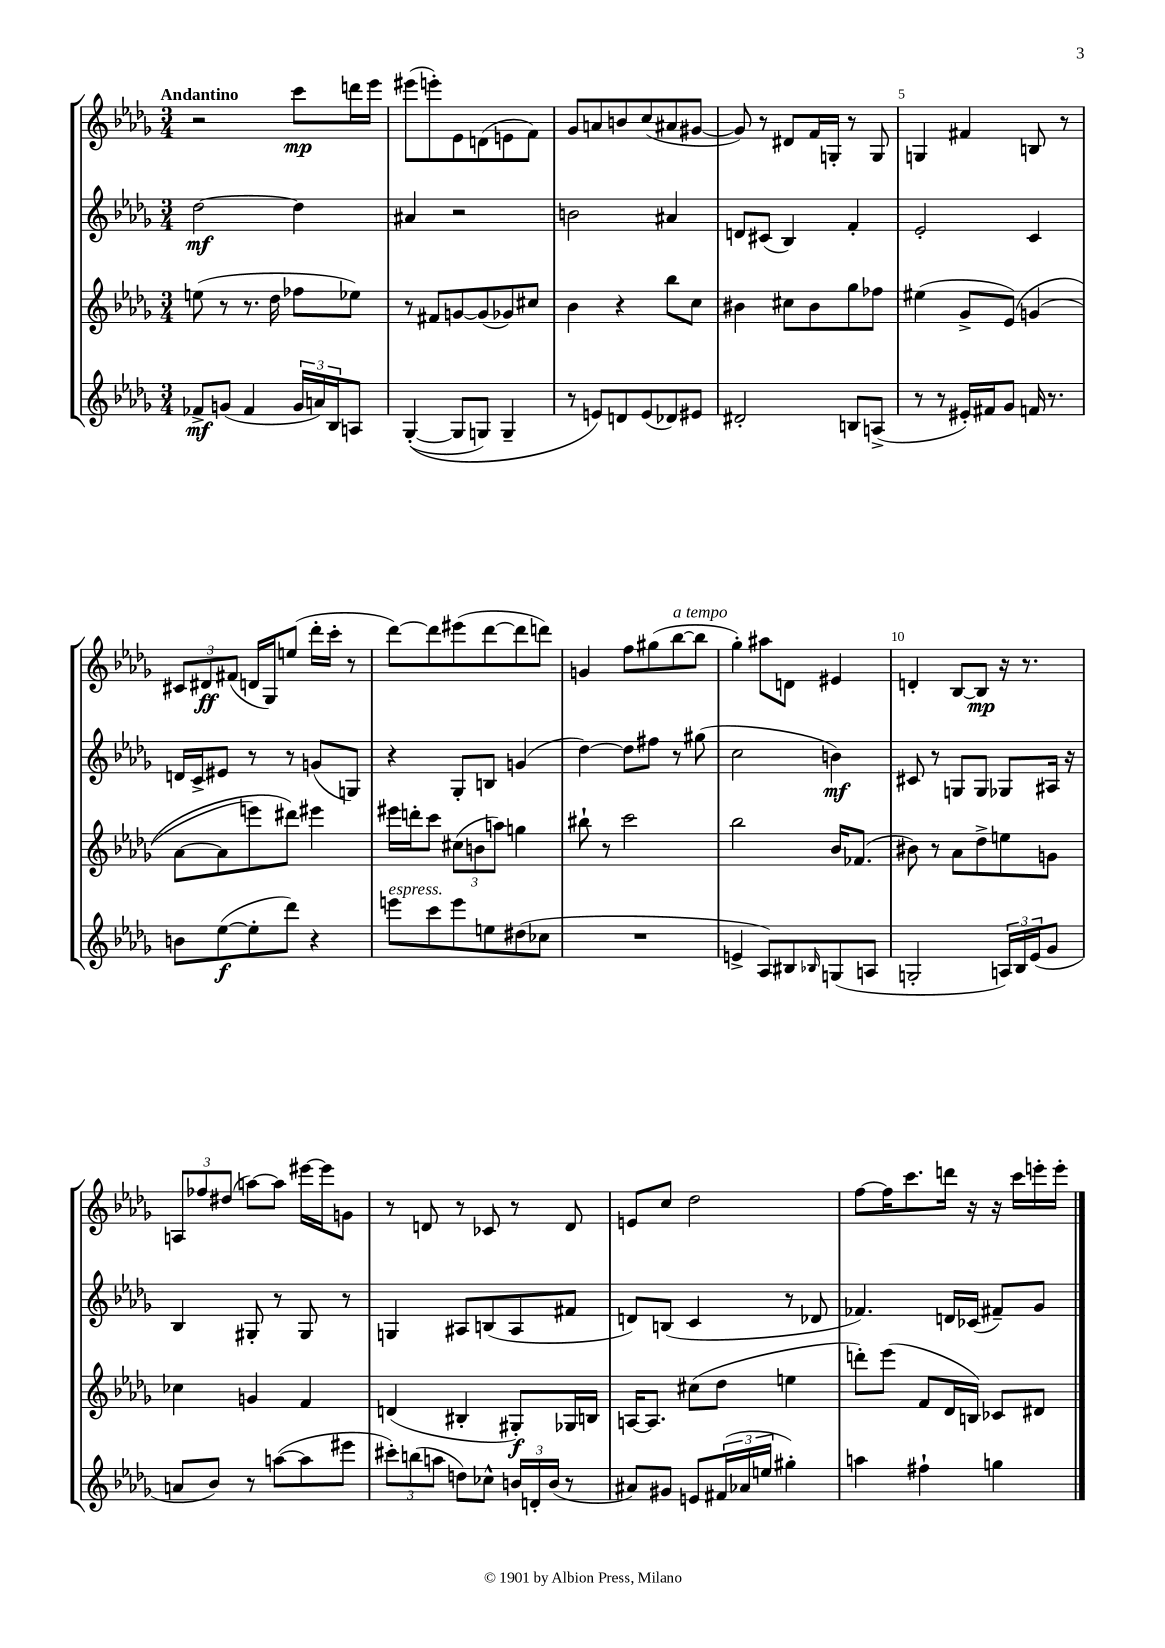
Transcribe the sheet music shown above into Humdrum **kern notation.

**kern	**dynam	**kern	**dynam	**kern	**dynam	**kern	**dynam
*part4	*part4	*part3	*part3	*part2	*part2	*part1	*part1
*staff4	*staff4	*staff3	*staff3	*staff2	*staff2	*staff1	*staff1
*clefG2	*	*clefG2	*	*clefG2	*	*clefG2	*
*k[b-e-a-d-g-]	*	*k[b-e-a-d-g-]	*	*k[b-e-a-d-g-]	*	*k[b-e-a-d-g-]	*
*M3/4	*	*M3/4	*	*M3/4	*	*M3/4	*
=1	=1	=1	=1	=1	=1	=1	=1
!	!	!	!	!	!	!LO:TX:a:B:t=Andantino	!
8f-X^/L	mf	(8een\	.	[2dd-\	mf	2r	.
(8gn/J	.	8r	.	.	.	.	.
4f-/	.	8.r	.	.	.	.	.
.	.	16dd-\	.	.	.	.	.
24g/LL	.	8ff-X\L	.	4dd-\]	.	8ccc\L	mp
24an/)	.	.	.	.	.	.	.
24B-/J	.	.	.	.	.	.	.
8An/J	.	8ee-X\J)	.	.	.	16dddn\L	.
.	.	.	.	.	.	16eee-\JJ	.
=2	=2	=2	=2	=2	=2	=2	=2
(([4G-'/	.	8r	.	4a#X/	.	(8eee#X\L	.
.	.	8f#X/L	.	.	.	8eeen'\)	.
8G-/L]	.	[8gn/	.	2r	.	8e-\	.
8Gn/J)	.	(8g/]	.	.	.	(8dn\	.
4G~/	.	8g-X/)	.	.	.	8en\	.
.	.	8cc#X/J	.	.	.	8f\J)	.
=3	=3	=3	=3	=3	=3	=3	=3
8r	.	4b-\	.	2bn\	.	8g-/L	.
8en/L)	.	.	.	.	.	8an/	.
8dn/	.	4r	.	.	.	8bn/	.
(8e/	.	.	.	.	.	(8cc/	.
8d-X/)	.	8bb-\L	.	4a#X/	.	8a#X/	.
8e#X/J	.	8cc\J	.	.	.	[8g#X/J	.
=4	=4	=4	=4	=4	=4	=4	=4
2d#X'/	.	4b#X\	.	8dn/L	.	8g#/])	.
.	.	.	.	(8c#X/J	.	8r	.
.	.	8cc#X\L	.	4B-/)	.	8d#X/L	.
.	.	8b#\	.	.	.	16f/L	.
.	.	.	.	.	.	16Gn'/JJ	.
8Bn/L	.	8gg-\	.	4f'/	.	8r	.
(8An^/J	.	8ff-X\J	.	.	.	8G/	.
=5	=5	=5	=5	=5	=5	=5	=5
8r	.	(4ee#X\	.	2e-'/	.	4Gn/	.
8r	.	.	.	.	.	.	.
16e#X'/LL)	.	8g-^/L	.	.	.	4f#X/	.
16f#X/J	.	.	.	.	.	.	.
8g-/J	.	(8e-/J)	.	.	.	.	.
16fn/	.	(4gn/	.	4c/	.	8Bn/	.
8.r	.	.	.	.	.	.	.
.	.	.	.	.	.	8r	.
!!LO:LB:g=z
=6	=6	=6	=6	=6	=6	=6	=6
8bn\L	.	[8a-\L	.	16dn/LL	.	12c#X/L	.
.	.	.	.	16c^/J	.	.	.
.	.	.	.	.	.	12d#X/	ff
([8ee-\	f	8a-\]	.	8e#X/J	.	.	.
.	.	.	.	.	.	(12f#X/J	.
8ee-'\]	.	8eeen\)	.	8r	.	16dn/LL	.
.	.	.	.	.	.	16G-/J)	.
8ddd-\J)	.	8ddd#X\J)	.	8r	.	(8een/J	.
4r	.	4eee#X\	.	(8gn/L	.	16ddd-'\LL	.
.	.	.	.	.	.	16ccc'\JJ	.
.	.	.	.	8Gn/J)	.	8r	.
=7	=7	=7	=7	=7	=7	=7	=7
!LO:TX:a:i:t=espress.	!	!	!	!	!	!	!
8eeen\L	.	16eee#X\LL	.	4r	.	[8ddd-\L)	.
.	.	16dddn'\J	.	.	.	.	.
8ccc\	.	8ccc\J	.	.	.	8ddd-\]	.
8eee\	.	(12cc#X\L	.	8G-'/L	.	(8eee#X\	.
.	.	12bn\	.	.	.	.	.
8een\	.	.	.	8Bn/J	.	[8ddd-\	.
.	.	12aan\J)	.	.	.	.	.
(8dd#X\	.	4ggn\	.	(4gn/	.	8ddd-\]	.
8cc-X\J	.	.	.	.	.	8dddn\J)	.
=8	=8	=8	=8	=8	=8	=8	=8
2.r	.	8bb#X`\	.	[4dd-\)	.	4gn/	.
.	.	8r	.	.	.	.	.
.	.	2ccc\	.	8dd-\L]	.	8ff\L	.
.	.	.	.	8ff#X\J	.	(8gg#X\	.
!	!	!	!	!	!	!LO:TX:a:i:t=a tempo	!
.	.	.	.	8r	.	[8bb-\	.
.	.	.	.	(8gg#X\	.	8bb-\J]	.
=9	=9	=9	=9	=9	=9	=9	=9
4en^/	.	2bb-\	.	2cc\	.	4gg-'\)	.
8A-/L)	.	.	.	.	.	8aa#X\L	.
8B#X/	.	.	.	.	.	8dn\J	.
16qqB-X/	.	.	.	.	.	.	.
(8Gn/	.	16b-/KL	.	4bn\)	mf	4e#X/	.
.	.	(8.f-X/J	.	.	.	.	.
8An/J	.	.	.	.	.	.	.
=10	=10	=10	=10	=10	=10	=10	=10
2Gn'/	.	8b#X\)	.	8c#X/	.	4dn'/	.
.	.	8r	.	8r	.	.	.
.	.	8a-\L	.	8Gn/L	.	[8B-/L	.
.	.	8dd-^\	.	8G/J	.	8B-/J]	mp
24An/LL)	.	8een\	.	8G-X/L	.	16r	.
24B-/	.	.	.	.	.	.	.
.	.	.	.	.	.	8.r	.
(24e-/J	.	.	.	.	.	.	.
8g-/J	.	8gn\J	.	16A#X/Jk	.	.	.
.	.	.	.	16r	.	.	.
!!LO:LB:g=z
=11	=11	=11	=11	=11	=11	=11	=11
8an/L	.	4cc-X\	.	4B-/	.	12An/L	.
.	.	.	.	.	.	12ff-X/	.
8b-/J)	.	.	.	.	.	.	.
.	.	.	.	.	.	(12dd#X/J	.
8r	.	4gn/	.	8G#X'/	.	[8aan\L)	.
([8aan\L	.	.	.	8r	.	8aa\J]	.
8aa\]	.	4f/	.	8G#/	.	[16eee#X\LL	.
.	.	.	.	.	.	16eee#\J]	.
8eee#X\J	.	.	.	8r	.	8gn\J	.
=12	=12	=12	=12	=12	=12	=12	=12
12ccc#X'\L)	.	(4dn/	.	4Gn/	.	8r	.
(12bbn\	.	.	.	.	.	.	.
.	.	.	.	.	.	8dn/	.
12aan\J	.	.	.	.	.	.	.
8ddn\L)	.	4B#X'/	.	8A#X/L	.	8r	.
8cc-X^^\J	.	.	.	(8Bn/	.	8c-X/	.
24bn/LL	.	8G#X'/L)	f	8A#/	.	8r	.
24dn'/	.	.	.	.	.	.	.
(24b/JJ	.	.	.	.	.	.	.
8r	.	16G-X/L	.	8f#X/J	.	8d/	.
.	.	16Bn/JJ	.	.	.	.	.
=13	=13	=13	=13	=13	=13	=13	=13
8a#X/L)	.	[16An/KL	.	8dn/L)	.	8en/L	.
.	.	8.A/J]	.	.	.	.	.
8g#X/J	.	.	.	(8Bn/J	.	8cc/J	.
8en/L	.	(8cc#X\L	.	4c/	.	2dd-\	.
(24f#X/L	.	8dd-\J	.	.	.	.	.
24a-X/	.	.	.	.	.	.	.
24een/JJ	.	.	.	.	.	.	.
4gg#X'\)	.	4een\	.	8r	.	.	.
.	.	.	.	8d-X/	.	.	.
=14	=14	=14	=14	=14	=14	=14	=14
4aan\	.	8dddn'\L)	.	4.f-X/)	.	[8ff\L	.
.	.	(8eee-\J	.	.	.	16ff\K]	.
.	.	.	.	.	.	8.ccc\	.
4ff#X`\	.	8f/L	.	.	.	.	.
.	.	16d-/L	.	16dn/LL	.	16dddn\Jk	.
.	.	16Bn/JJ)	.	(16c-X/JJ	.	16r	.
4ggn\	.	8c-X/L	.	8f#X~/L)	.	16r	.
.	.	.	.	.	.	16ccc\LL	.
.	.	8d#X/J	.	8g-/J	.	16eeen'\	.
.	.	.	.	.	.	16eee'\JJ	.
==	==	==	==	==	==	==	==
*-	*-	*-	*-	*-	*-	*-	*-
